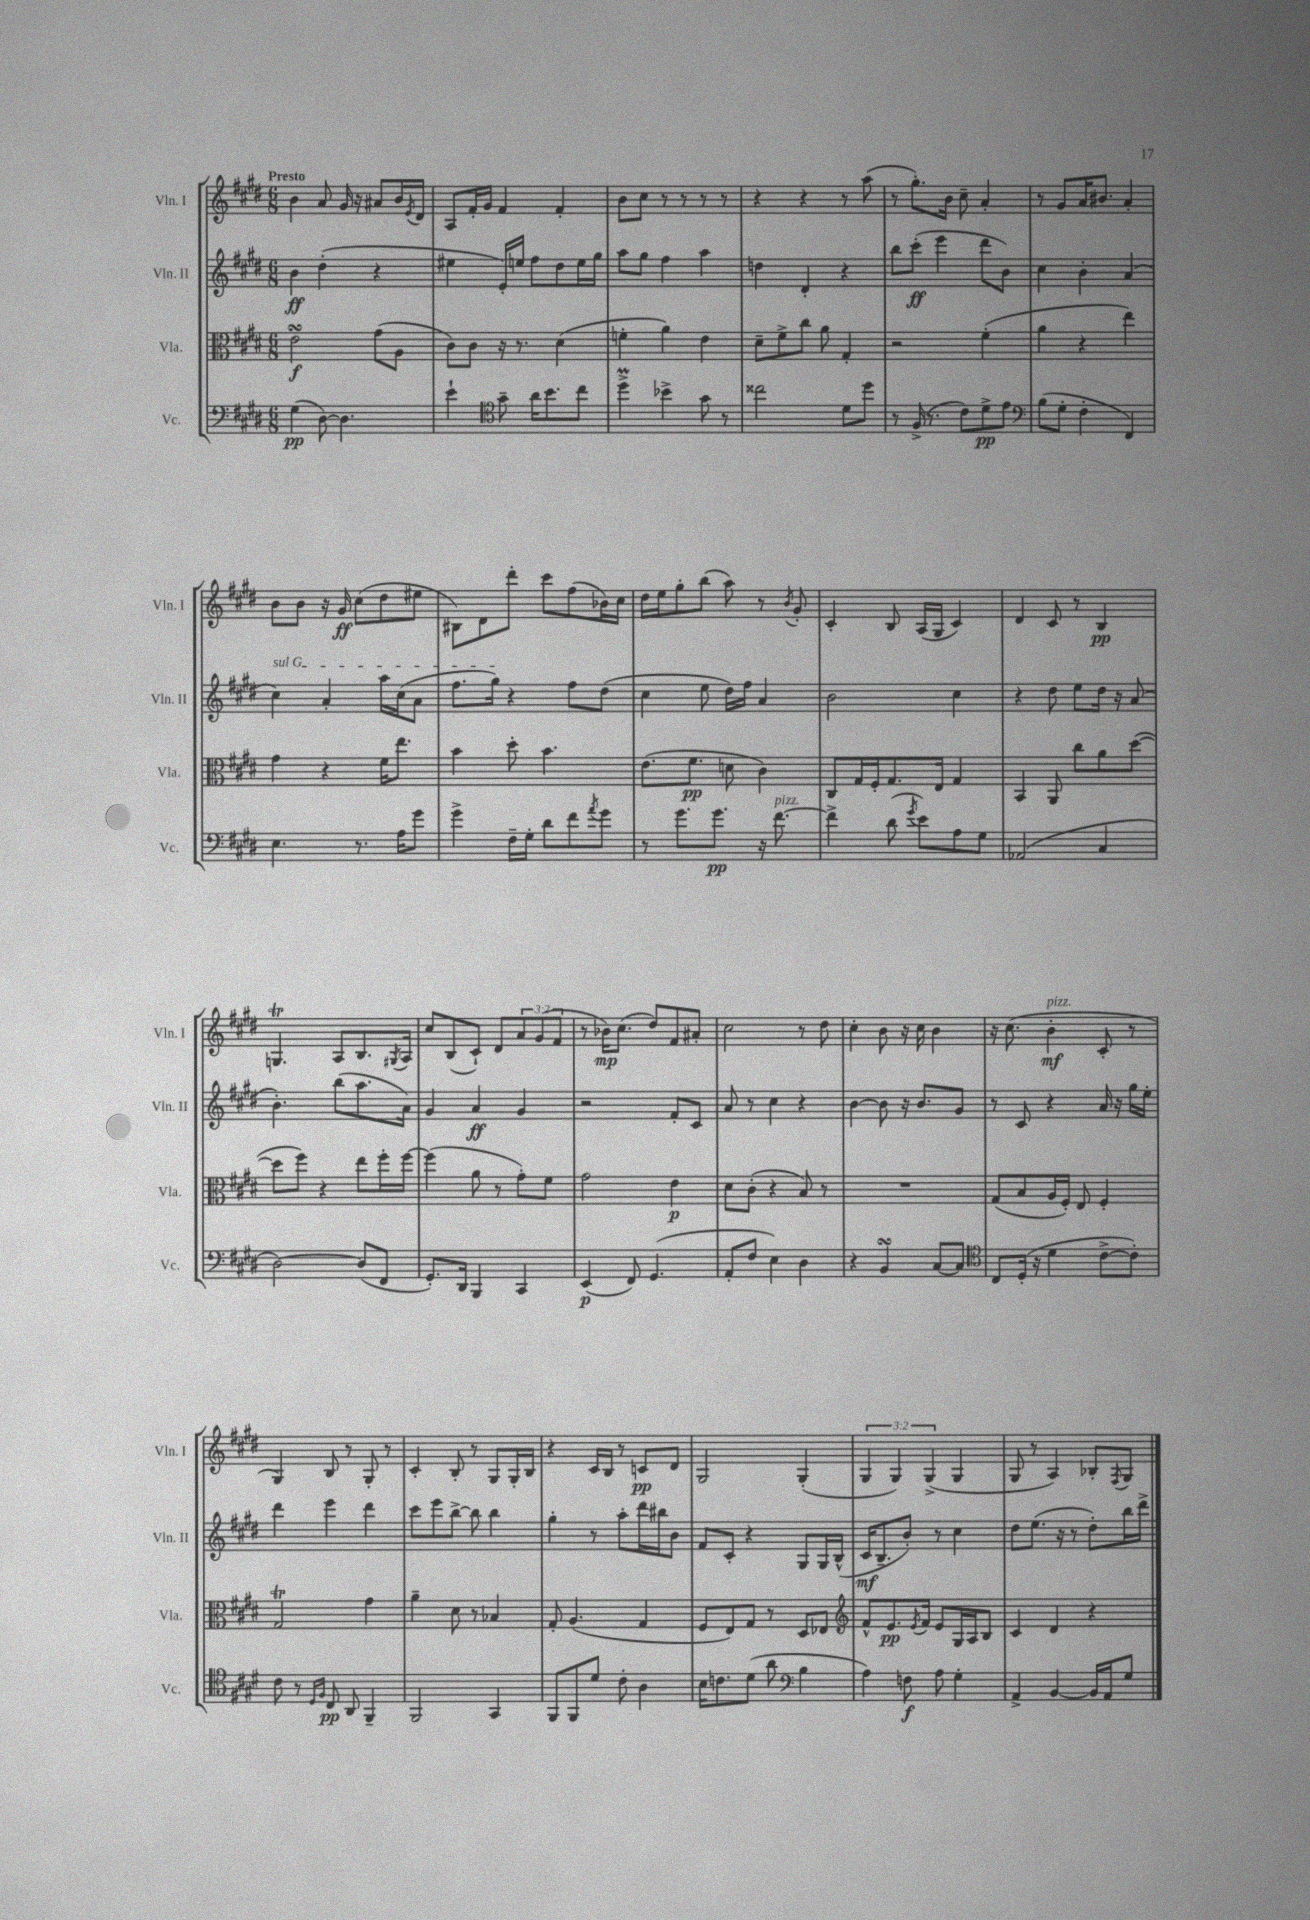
<<
\new StaffGroup <<
\new Staff = "s0" \with { instrumentName = "Vln. I" shortInstrumentName = "Vln. I" } {
    \clef treble \key e \major \numericTimeSignature \time 6/8 \override Staff.TupletNumber.text = #tuplet-number::calc-fraction-text \tempo "Presto"
    b'4 a'8 gis'16 r16 ais'8 b'16 \acciaccatura { e'8 } dis'16 |
    a8 fis'16-. gis'16 fis'4 fis'4-. |
    b'8 cis''8 r8 r8 r8 r8 |
    r4 r4 r8 a''8( |
    r8 gis''8.-.) b'16 cis''8-- a'4-. |
    r8 gis'8 a'16 bis'8. a'4-. |
    b'8 b'8 r16 gis'16\ff cis''8( dis''8 eis''8 |
    bis8) dis'8 dis'''8-. cis'''8 fis''8( bes'16) cis''16 |
    dis''16 e''16 gis''8-. b''8( a''8) r8 \acciaccatura { b'8 } gis'8-. |
    cis'4-. b8 a16( gis16 cis'4) |
    dis'4 cis'8 r8 b4\pp |
    g4.\trill a8 b8. \acciaccatura { gis8 } a16 |
    cis''8 b8( cis'8-!) dis'8 \tuplet 3/2 { a'8 gis'8( fis'8 } |
    r8 bes'16\mp) cis''8.( dis''8) fis'8 ais'8-. |
    cis''2 r8 dis''8 |
    cis''4-. b'8 r16 cis''16 b'4 |
    r16 cis''8.( b'4-.\mf^\markup { \italic "pizz." } cis'8-. r8 |
    gis4) b8 r8 gis8-. r8 |
    cis'4-. b8-. r8 gis8 gis16-. b16 |
    r4 cis'16 b16 r8 c'8\pp dis'8 |
    gis2 gis4-.( |
    \tuplet 3/2 { gis4 gis4) gis4->( } gis4 |
    gis8 r8 a4) bes8-. \acciaccatura { fis8 } gis8 \bar "|." |
}
\new Staff = "s1" \with { instrumentName = "Vln. II" shortInstrumentName = "Vln. II" } {
    \clef treble \key e \major \numericTimeSignature \time 6/8
    b'4\ff dis''4-.( r4 |
    eis''4 e'16-.) e''16 fis''8 dis''8 e''16 gis''16 |
    a''8 gis''8 fis''4 a''4 |
    d''4 dis'4-. r4 |
    b''8 cis'''8-.\ff( e'''4 dis'''8 b'8) |
    cis''4 b'4-. a'4( |
    \once \override TextSpanner.bound-details.left.text = \markup { \italic "sul G" } cis''4\startTextSpan) a'4-. a''16 cis''16( a'8 |
    fis''8. gis''16\stopTextSpan) r4 fis''8 dis''8( |
    cis''4 e''8 dis''16) fis''16 a'4 |
    b'2 cis''4 |
    r4 dis''8 e''8 dis''16 r16 a'8( |
    b'4.-.) b''8( a''8. a'16) |
    gis'4 a'4\ff gis'4 |
    r2 fis'8-. cis'8 |
    a'8 r8 cis''4 r4 |
    b'4~ b'8 r16 b'8. gis'8 |
    r8 cis'8 r4 a'16 r16 gis''16 e''16-. |
    dis'''4 e'''4 dis'''4 |
    cis'''8 e'''8 b''8~-> b''8 b''4 |
    gis''4-. r8 a''8-. dis'''16 bis''16 b'8 |
    fis'8 cis'8-. r4 gis8 gis16 b16-^( |
    cis'16\mf b8.-- b'8-.) r8 cis''4 |
    dis''8 e''8.( r16 r8 dis''8-.) b''16 dis'''16-> \bar "|." |
}
\new Staff = "s2" \with { instrumentName = "Vla." shortInstrumentName = "Vla." } {
    \clef alto \key e \major \numericTimeSignature \time 6/8
    e'2\turn\f gis'8( a8 |
    cis'8) cis'8 r16 r8. dis'4( |
    f'4-. a'4) e'4 |
    dis'8-- fis'8-> cis''8 a'8 gis4-. |
    r2 fis'4-.( |
    a'4 r4 e''4) |
    gis'4 r4 fis'16 e''8. |
    b'4 dis''8-. b'4. |
    e'8.( fis'8.\pp d'8 cis'4) |
    cis8 gis16 fis16-. gis8. e16 gis4 |
    b,4 a,8 cis''8 a'8 dis''8~( |
    dis''8 fis''8) r4 e''8 fis''16-. fis''16~ |
    fis''4( a'8 r8 gis'8-.) fis'8 |
    gis'2 e'4\p |
    dis'8 cis'8-.( r4 b8) r8 |
    R2. |
    gis8( b8 a16 fis16-.) e8 fis4-. |
    gis2\trill gis'4 |
    a'4-- dis'8 r8 bes4 |
    gis8-. a4.( gis4 |
    fis8 e8) gis8 r8 dis8 ees8 |
    \clef treble fis'8-^ e'8.\pp \acciaccatura { e'8 } fis'16 e'8 gis16 a16 b8 |
    cis'4 dis'4 r4 \bar "|." |
}
\new Staff = "s3" \with { instrumentName = "Vc." shortInstrumentName = "Vc." } {
    \clef bass \key e \major \numericTimeSignature \time 6/8
    gis4\pp( dis8~) dis4. |
    e'4-! \clef tenor gis'8-- a'16 b'8. cis''8 |
    dis''4->\prall bes'4-> gis'8 r8 |
    cisis''2 dis'8 dis''8 |
    r8 fis16->( r8. cis'8) dis'8->\pp e'8 |
    \clef bass b8( gis8-. fis4-. fis,4) |
    e4. r8. a16 gis'8 |
    gis'4-> fis16-- gis16-. dis'8 fis'8 \acciaccatura { a'8 } gis'8 |
    r8 gis'8. gis'8.\pp r16 fis'8.~^\markup { \italic "pizz." } |
    fis'4-> dis'8( \acciaccatura { gis'8 } e'8) a8 gis8 |
    aes,2( cis4 |
    dis2~) dis8( fis,8 |
    gis,8.-.) dis,16 b,,4 cis,4 |
    e,4\p( fis,8) gis,4.( |
    a,8-. fis8 e4) dis4 |
    r4 b,4\turn cis8~ cis8 |
    \clef tenor cis8 dis16-.( r16 dis'4 cis'8~-> cis'8-.) |
    cis'8 r8 \grace { dis16 fis16 } cis8\pp a,8 fis,4-- |
    fis,2 gis,4 |
    fis,8 fis,8 dis'8 cis'8-. a4 |
    b16 c'8. dis'8( a'8 \clef bass b4 |
    a4) f8\f a8 gis4-. |
    a,4-> b,4~ b,16 a,16 gis8 \bar "|." |
}
>>
>>
\layout { \context { \Score \remove "Bar_number_engraver" } }
